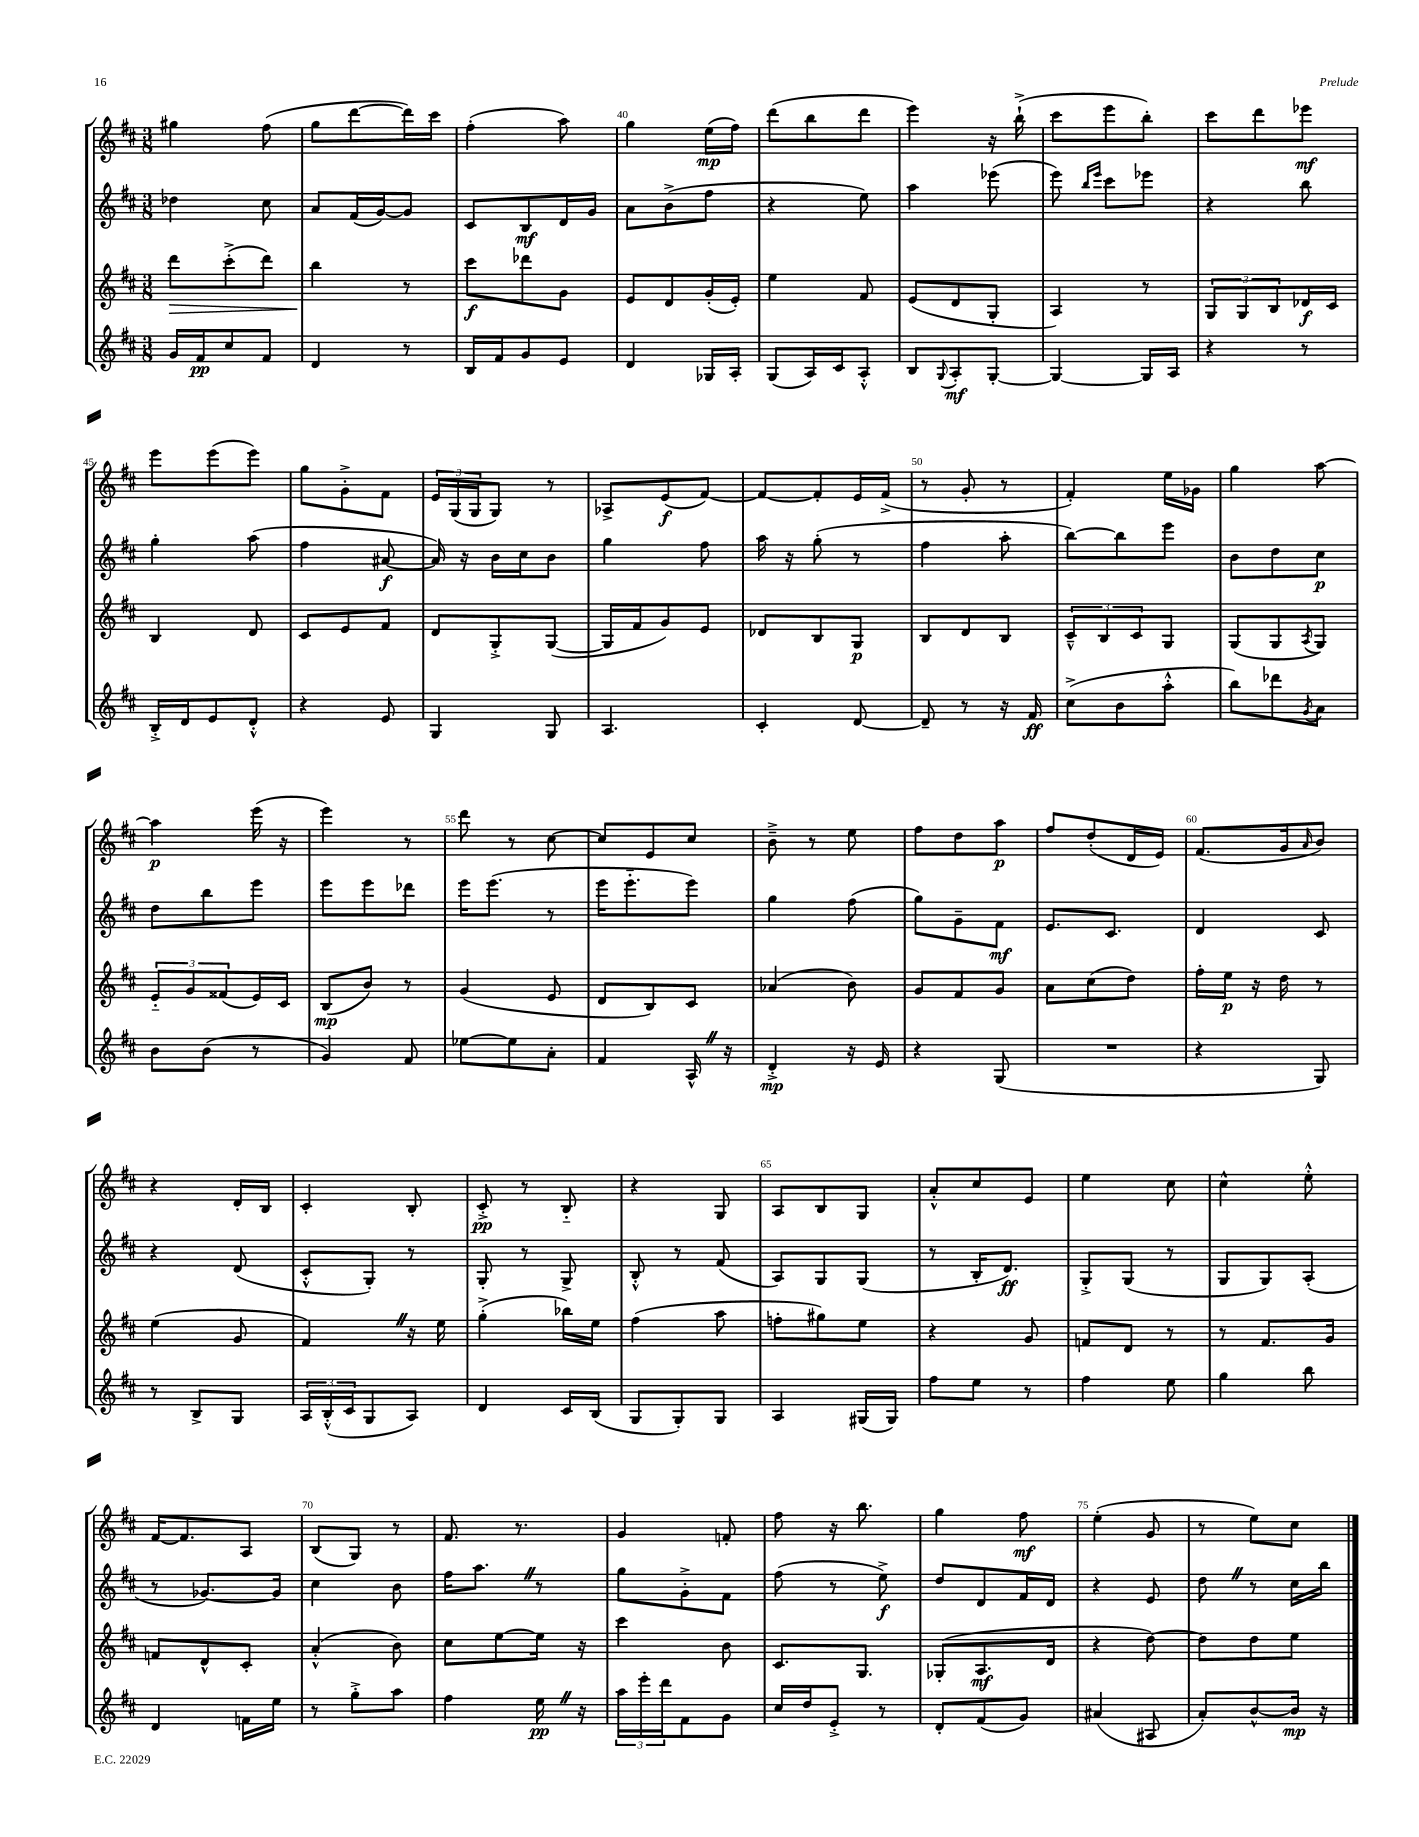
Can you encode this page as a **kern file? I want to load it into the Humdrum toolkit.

**kern	**kern	**kern	**kern
*staff4	*staff3	*staff2	*staff1
*clefG2	*clefG2	*clefG2	*clefG2
*k[f#c#]	*k[f#c#]	*k[f#c#]	*k[f#c#]
*M3/8	*M3/8	*M3/8	*M3/8
16g	8ddd	4dd-	4gg#
16f#	.	.	.
8cc#	(8ccc#'^	.	.
8f#	8ddd)	8cc#	(8ff#
=	=	=	=
4d	4bb	8a	8gg
.	.	(16f#	[8ddd
.	.	[16g)	.
8r	8r	8g]	16ddd])
.	.	.	16ccc#
=	=	=	=
16B	8ccc#	8c#	(4ff#'
16f#	.	.	.
8g	8ddd-	8B	.
8e	8g	16d	8aa)
.	.	16g	.
=	=	=	=
4d	8e	8a	4gg
.	8d	(8b^	.
16G-	(16g'	8ff#	(16ee
16A'	16e')	.	16ff#)
=	=	=	=
(8G	4ee	4r	(8ddd
16A)	.	.	8bb
16c#	.	.	.
8A'^^	8f#	8ee)	8ddd
=	=	=	=
8B	(8e	4aa	4eee)
8qqG	.	.	.
8A'	8d	.	.
[8G'	8G'	(8eee-	16r
.	.	.	(16bb`^
=	=	=	=
4G_	4A)	8eee)	8ccc#
.	.	16qqbb	.
.	.	16qqeee	.
.	.	8ccc#	8eee
16G]	8r	8eee-	8bb')
16A	.	.	.
=	=	=	=
4r	12G	4r	8ccc#
.	12G	.	.
.	.	.	8ddd
.	12B	.	.
8r	16d-	8bb	8eee-
.	16c#	.	.
=	=	=	=
16B'^	4B	4gg'	8eee
16d	.	.	.
8e	.	.	(8eee
8d'^^	8d	(8aa	8eee)
=	=	=	=
4r	8c#	4ff#	8gg
.	8e	.	8g'^
8e	8f#	[8a#	8f#
=	=	=	=
4G	8d	16a#])	24e
.	.	.	(24G
.	.	16r	.
.	.	.	24G
.	8G'^	16b	8G)
.	.	16cc#	.
8G	([8G	8b	8r
=	=	=	=
4.A	16G]	4gg	8A-^
.	16f#	.	.
.	8g)	.	(8e
.	8e	8ff#	[8f#)
=	=	=	=
4c#'	8d-	16aa	8f#_
.	.	16r	.
.	8B	(8gg'	8f#']
[8d	8G	8r	16e
.	.	.	(16f#^
=	=	=	=
8d~]	8B	4ff#	8r
8r	8d	.	8g'
16r	8B	8aa'	8r
16f#	.	.	.
=	=	=	=
(8cc#^	12c#~^^	[8bb)	4f#')
.	12B	.	.
8b	.	8bb]	.
.	12c#	.	.
8aa'^^	8G	8eee	16ee
.	.	.	16g-
=	=	=	=
8bb)	(8G	8b	4gg
8ddd-	8G	8dd	.
8qg	8qA	.	.
8a	8G)	8cc#	[8aa
=	=	=	=
8b	12e'~	8dd	4aa]
.	12g	.	.
(8b	.	8bb	.
.	(12f##	.	.
8r	16e)	8eee	(16eee
.	16c#	.	16r
=	=	=	=
4g)	(8B	8eee	4eee)
.	8b)	8eee	.
8f#	8r	8ddd-	8r
=	=	=	=
[8ee-	(4g	16eee	8ddd
.	.	(8.eee	.
8ee-]	.	.	8r
8a'	8e	8r	[8cc#
=	=	=	=
4f#	8d	16eee	8cc#]
.	.	8.eee'~	.
.	8B)	.	8e
16A^^	8c#	8eee)	8cc#
16r	.	.	.
=	=	=	=
4d'^	(4a-	4gg	8b~^
.	.	.	8r
16r	8b)	(8ff#	8ee
16e	.	.	.
=	=	=	=
4r	8g	8gg)	8ff#
.	8f#	8g~	8dd
(8G	8g	8f#	8aa
=	=	=	=
4.r	8a	8.e	8ff#
.	(8cc#	.	(8dd'
.	.	8.c#	.
.	8dd)	.	16d
.	.	.	16e)
=	=	=	=
4r	16ff#'	4d	(8.f#
.	16ee	.	.
.	16r	.	.
.	16dd	.	16g
.	.	.	16qqa
8G)	8r	8c#	8b)
=	=	=	=
8r	(4ee	4r	4r
8B^	.	.	.
8G	8g	(8d	16d'
.	.	.	16B
=	=	=	=
24A	4f#)	8c#'^^	4c#'
(24B'^^	.	.	.
24c#	.	.	.
8G	.	8G')	.
8A)	16r	8r	8B'
.	16ee	.	.
=	=	=	=
4d	(4gg'^	8G'	8c#'^
.	.	8r	8r
16c#	16bb-)	8G^	8B'~
(16B	16ee	.	.
=	=	=	=
8G	(4ff#	8B'^^	4r
8G')	.	8r	.
8G	8aa	(8f#	8G
=	=	=	=
4A	8ff'	8A)	8A
.	8gg#)	8G	8B
(16G#	8ee	(8G	8G
16G#)	.	.	.
=	=	=	=
8ff#	4r	8r	8a'^^
8ee	.	16B'	8cc#
.	.	8.d)	.
8r	8g	.	8e
=	=	=	=
4ff#	8f	8G'^	4ee
.	8d	(8G	.
8ee	8r	8r	8cc#
=	=	=	=
4gg	8r	8G	4cc#^^
.	8.f#	8G)	.
8bb	.	(8A'	8ee'^^
.	16g	.	.
=	=	=	=
4d	8f	8r	[16f#
.	.	.	8.f#]
.	8d^^	[8.g-)	.
16f	8c#'	.	8A
16ee	.	16g-]	.
=	=	=	=
8r	(4a'^^	4cc#	(8B
8gg'^	.	.	8G)
8aa	8b)	8b	8r
=	=	=	=
4ff#	8cc#	16ff#	8.f#
.	.	8.aa	.
.	[8ee	.	.
.	.	.	8.r
16ee	16ee]	8r	.
16r	16r	.	.
=	=	=	=
24aa	4ccc#	8gg	4g
24eee'	.	.	.
24ddd	.	.	.
8f#	.	8g'^	.
8g	8b	8f#	8f'
=	=	=	=
16cc#	8.c#	(8ff#	8ff#
16dd	.	.	.
8e'^	.	8r	16r
.	8.G	.	8.bb
8r	.	8ee^)	.
=	=	=	=
8d'	(8G-'	8dd	4gg
(8f#	8.A	8d	.
8g)	.	16f#	8ff#
.	16d	16d	.
=	=	=	=
(4a#	4r	4r	(4ee'
8A#	[8dd)	8e	8g
=	=	=	=
8a')	8dd]	8dd	8r
[8b^^	8dd	8r	8ee)
16b]	8ee	16cc#	8cc#
16r	.	16bb	.
==	==	==	==
*-	*-	*-	*-
